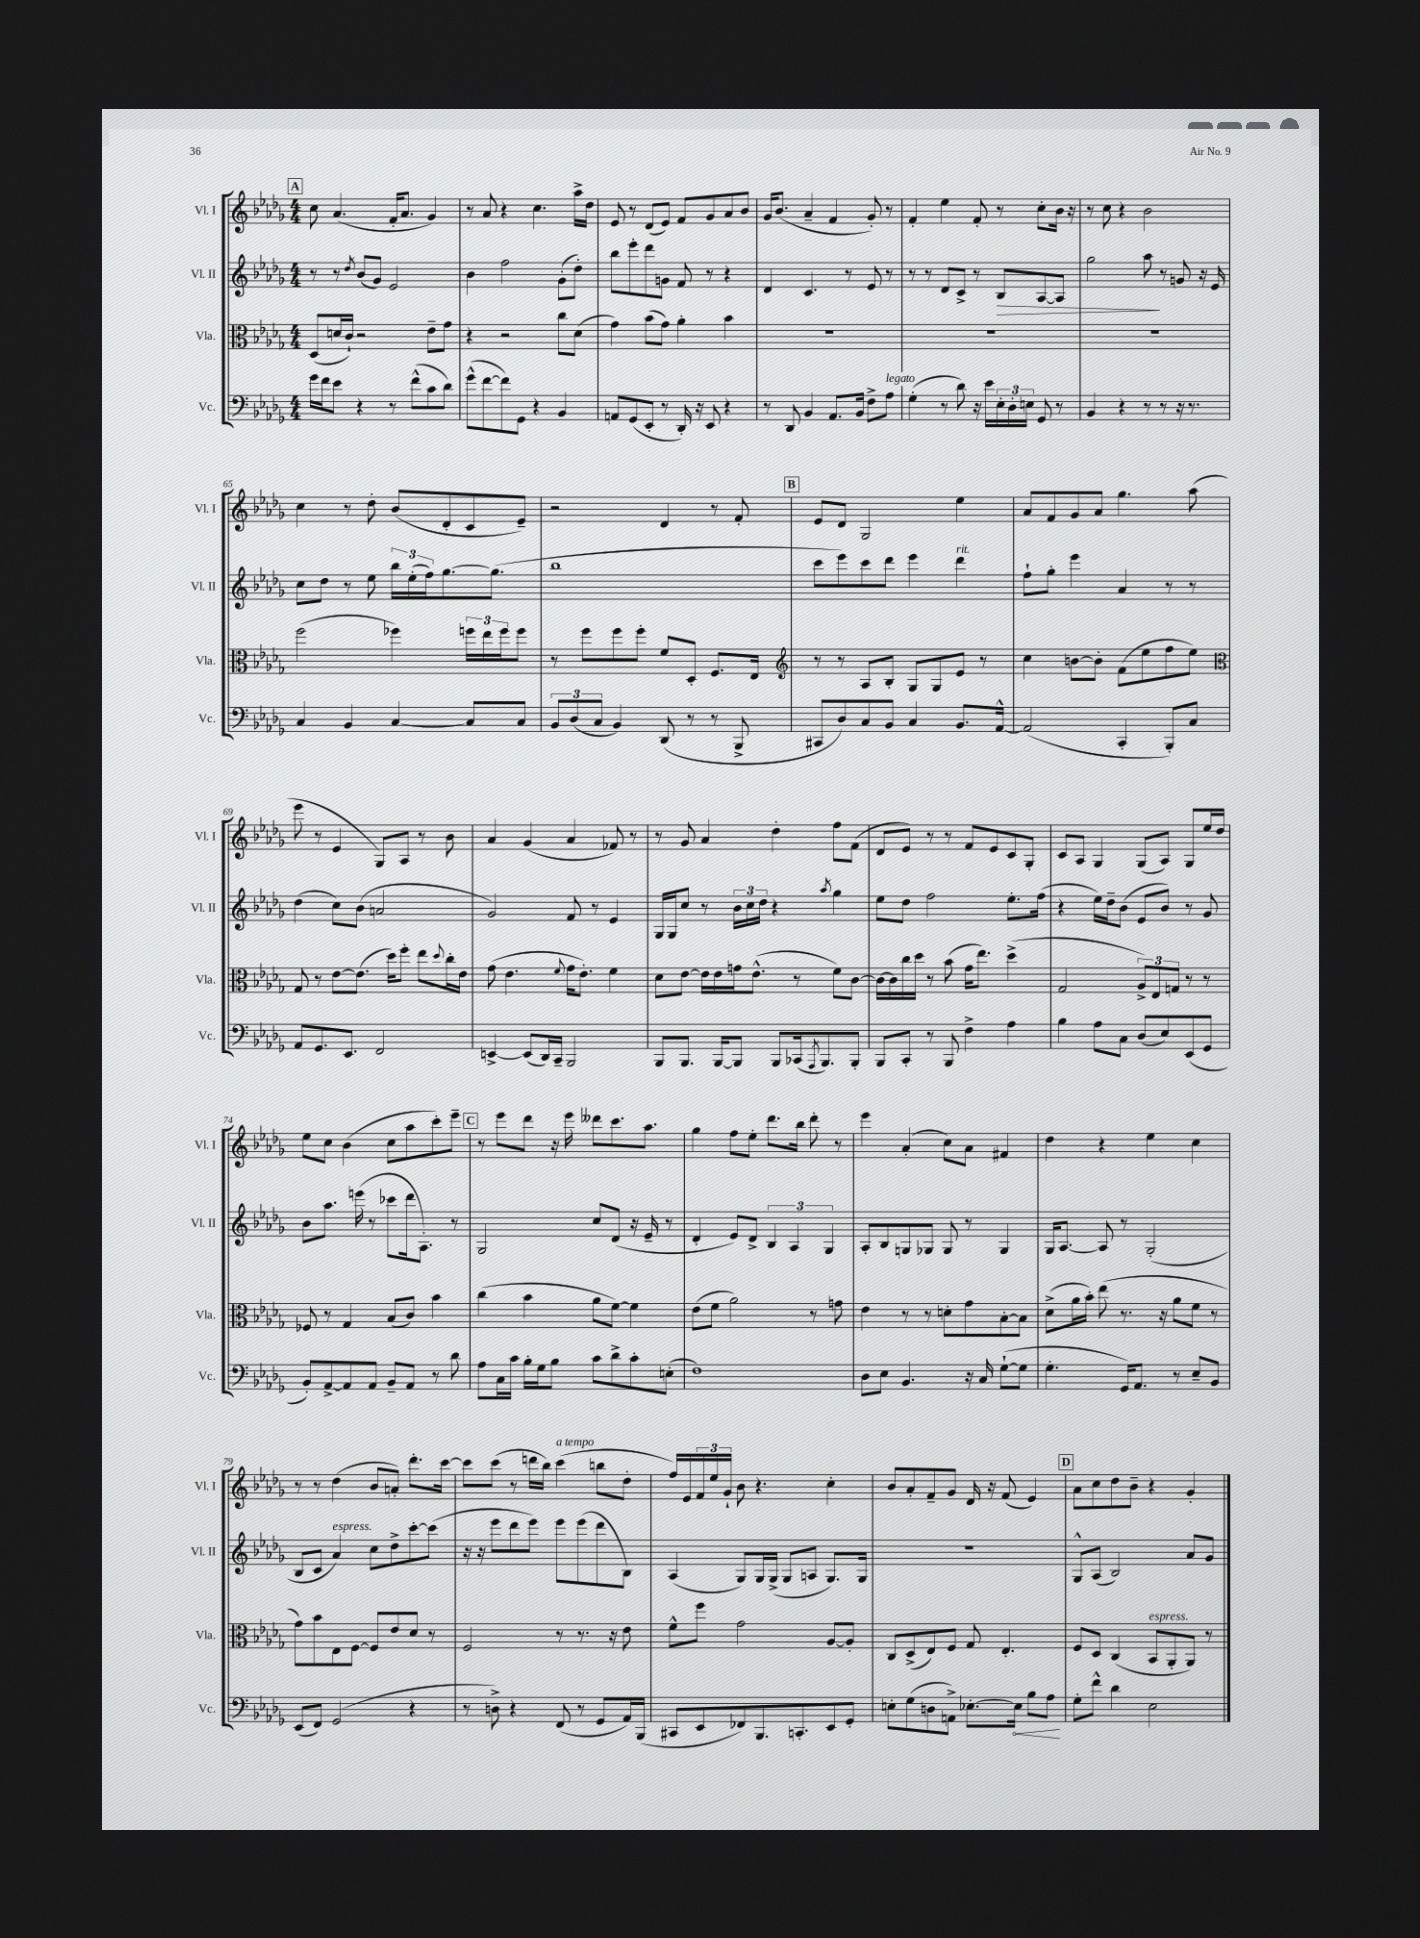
<<
\new StaffGroup <<
\new Staff = "s0" \with { instrumentName = "Vl. I" shortInstrumentName = "Vl. I" } {
    \clef treble \key des \major \numericTimeSignature \time 4/4
    \mark \markup { \box "A" } c''8 aes'4.( f'16-. aes'8. ges'4) |
    r8 aes'8 r4 c''4. aes''16-> des''16 |
    ees'8 r8 des'8( ees'8) f'8 ges'8 aes'8 bes'8 |
    ges'16 bes'8.( aes'4-- f'4 ges'8-.) r8 |
    f'4-. ees''4 f'8-. r8 c''8-. bes'16 r16 |
    r8 c''8 r4 bes'2 |
    c''4 r8 des''8-. bes'8( des'8-. c'8 ees'8--) |
    r2 des'4 r8 f'8-. |
    \mark \markup { \box "B" } ees'8 des'8 ges2 ees''4 |
    aes'8 f'8 ges'8 aes'8 ges''4. aes''8( |
    ees'''8 r8 ees'4 ges8) aes8 r8 bes'8 |
    aes'4 ges'4( aes'4 fes'8) r8 |
    r8 ges'8 aes'4 des''4-. f''8 f'8( |
    des'8 ees'8) r8 r8 f'8 ees'8 c'8 ges8-. |
    c'8 aes8 ges4 ges8( aes8) ges8 ees''16 des''16 |
    ees''8 c''8 bes'4( c''8 aes''8 c'''8-.) ees'''8-- |
    \mark \markup { \box "C" } r8 ees'''8 des'''8 r16 ees'''16 deses'''8 c'''8. aes''8. |
    ges''4 f''8 ees''8-. des'''8. bes''16 des'''8-. r8 |
    ees'''4 aes'4-.( c''8) aes'8 fis'4 |
    des''4 r4 ees''4 c''4 |
    r8 r8 des''4( bes'8 a'8-.) des'''8.-. c'''16~ |
    c'''8 c'''8( r8 d'''16 bes''16) c'''4^\markup { \italic "a tempo" }( b''8 des''8-. |
    f''16) ees'16 \tuplet 3/2 { f'16 ees''16 ges'16-! } bes'8 r4. c''4-. |
    bes'8 aes'8-. f'8-- ges'8 des'16 r16 f'8( ees'4) |
    \mark \markup { \box "D" } aes'8 c''8 des''8 bes'8-- r4 ges'4-. \bar "|." |
}
\new Staff = "s1" \with { instrumentName = "Vl. II" shortInstrumentName = "Vl. II" } {
    \clef treble \key des \major \numericTimeSignature \time 4/4
    \mark \markup { \box "A" } r8 r8 \acciaccatura { des''8 } bes'8( ges'8) ees'2 |
    bes'4 f''2 ges'8-.( des''8-.) |
    bes''8 ees'''8-. des'''8 g'8 f'8 r8 r4 |
    des'4 c'4. r8 ees'8 r8 |
    r8 r8 des'8 c'8-> r8 bes8\> aes8~ aes8 |
    ges''2 aes''8\! r8 g'8 r16 ees'16 |
    c''8 des''8 r8 ees''8 \tuplet 3/2 { bes''16 ees''16-.( f''16) } ges''8.~ ges''8.( |
    bes''1 |
    \mark \markup { \box "B" } c'''8 ees'''8) c'''8 des'''8 ees'''4 des'''4^\markup { \italic "rit." } |
    f''8-! ges''8-. ees'''4 aes'4 r8 r8 |
    des''4( c''8) bes'8( a'2 |
    ges'2) f'8 r8 ees'4 |
    ges16 ges16 c''8 r8 \tuplet 3/2 { bes'16 c''16 des''16 } r4 \acciaccatura { aes''8 } ges''4 |
    ees''8 des''8 f''2 ees''8.-. f''16( |
    r4 ees''16) des''16-- bes'8( ees'8 bes'8) r8 ges'8 |
    bes'8 aes''8. e'''16( r8 ces'''8 des'''16 aes8.-.) r8 |
    \mark \markup { \box "C" } ges2 c''8 des'8( r16 ees'16-- r8 |
    des'4-. ees'8) des'8-> \tuplet 3/2 { bes4 aes4 ges4 } |
    aes8-. bes8 g8 ges8 ges8 r8 ges4 |
    ges16 aes8.~ aes8 r8 ges2-.( |
    bes8 c'8 aes'4^\markup { \italic "espress." }) c''8 des''8-> c'''8~-. c'''8( |
    r16 r16 ees'''8 des'''8 ees'''8) ees'''8 ees'''8( des'''8 bes8) |
    aes4( ges8) ges16 ges16->( ges8 a8 ges8.) ges16 |
    R1 |
    \mark \markup { \box "D" } ges8-^ aes8( bes2) aes'8 ges'8 \bar "|." |
}
\new Staff = "s2" \with { instrumentName = "Vla." shortInstrumentName = "Vla." } {
    \clef alto \key des \major \numericTimeSignature \time 4/4
    \mark \markup { \box "A" } des8( d'16 c'16-!) r2 ees'8-- ges'8 |
    r4 r2 c''8 des'8( |
    ges'4) bes'8( ges'8) aes'4-. bes'4 |
    R1 |
    R1 |
    R1 |
    f''2( fes''4) \tuplet 3/2 { f''16 ees''16 f''16 } f''8 |
    r8 f''8 f''8 f''8-. f'8 des8-. f8. ees16 |
    \mark \markup { \box "B" } \clef treble r8 r8 aes8 bes8-. ges8 ges8 ees'8 r8 |
    c''4 b'8~ b'8-. f'8( ees''8 f''8 ees''8) |
    \clef alto ges8 r8 ees'8~ ees'8.( des''16) f''8-. ees''8 \appoggiatura { des''8 } c''16-. ees'16 |
    ges'8( ees'4. \appoggiatura { f'8 } ges'16 ees'8.-.) f'4 |
    des'8 ees'8~ ees'16 ees'16 g'16 ees'8.-^( r8 f'8) c'8~ |
    c'16~ c'16 c''16 des''16 r8 bes'8( ges'16 ees''8.) des''4->( |
    ges2 \tuplet 3/2 { aes8->) ees8 g8 } r8 r8 |
    fes8 r8 ges4 bes8( c'8) bes'4 |
    \mark \markup { \box "C" } c''4( bes'4 aes'8 f'8~) f'4 |
    ees'8( f'8 aes'2) r8 g'8 |
    ees'4 r8 r8 d'8-. ges'8 bes8~-. bes8 |
    des'8->( aes'16 bes'16-.) ees''8( r8. r16 aes'8 f'8 r8 |
    ges'8) bes'8 ees8 f8~ f8 ees'8 des'8 r8 |
    f2 r8 r8. r16 ees'8 |
    f'8-^ f''8 ges'2 aes8~ aes8-. |
    c8 des8->( ees8) f8 ges8 ees4.-. |
    \mark \markup { \box "D" } f8 des8 c4( bes,8^\markup { \italic "espress." } aes,8-. aes,8) r8 \bar "|." |
}
\new Staff = "s3" \with { instrumentName = "Vc." shortInstrumentName = "Vc." } {
    \clef bass \key des \major \numericTimeSignature \time 4/4
    \mark \markup { \box "A" } ges'16 f'16 ees'8 r4 r8 f'8-^( c'8 des'8) |
    ges'8-^( f'8~ f'8) ges,8 r4 bes,4 |
    a,8 ges,8( ees,8-. r8 des,16-.) r16 ees,8 r4 |
    r8 des,8 bes,4 aes,8. bes,16 f8-> aes8^\markup { \italic "legato" } |
    ges4-.( r8 des'8) r16 ees'16 \tuplet 3/2 { ees16-. des16-. e16 } ges,8 r8 |
    bes,4 r4 r8 r8 r16 r8. |
    c4 bes,4 c4~ c8 c8 |
    \tuplet 3/2 { bes,8 des8( c8 } bes,4) des,8( r8 r8 bes,,8-> |
    \mark \markup { \box "B" } cis,8 des8) c8 bes,8 c4 bes,8. aes,16~-^ |
    aes,2( c,4-. bes,,8-.) c8 |
    aes,8 ges,8. ees,8. f,2 |
    e,4~-> e,8( des,16) c,16-- bes,,2 |
    bes,,8 bes,,8. bes,,16~ bes,,8 bes,,8 ces,16( \acciaccatura { aes,,8 } bes,,8.) bes,,8-. |
    bes,,8 c,8-. r8 bes,,8 f4-> aes4 |
    bes4 aes8 c8 des8( ees8) ees,8( ges,8 |
    bes,8-.) aes,8~-> aes,8 aes,8 bes,8-- aes,8 r8 des'8 |
    \mark \markup { \box "C" } aes8 c16 c'16 bes16-. ges16 bes8 c'8 des'8-> c'8-. e8-.( |
    f1) |
    des8 ees8 bes,4. r16 c16 ges8~-!( ges8 |
    ges4.-. ges,16) aes,8. r8 ees8-- bes,8 |
    ees,8( f,8) ges,2( r4 |
    r8 d8->) r4 f,8( r8 ges,8 aes,16) bes,,16( |
    cis,8 ees,8 fes,8) bes,,8. c,8.-. ees,8 ges,8-. |
    e8-. ges8( d8 a,8->) ees8.~-. \once \override Hairpin.circled-tip = ##t ees16\< bes8 aes8\! |
    \mark \markup { \box "D" } ges8-. f'8-^ des'4 ees2 \bar "|." |
}
>>
>>
\layout { \context { \Score currentBarNumber = #59 } }
